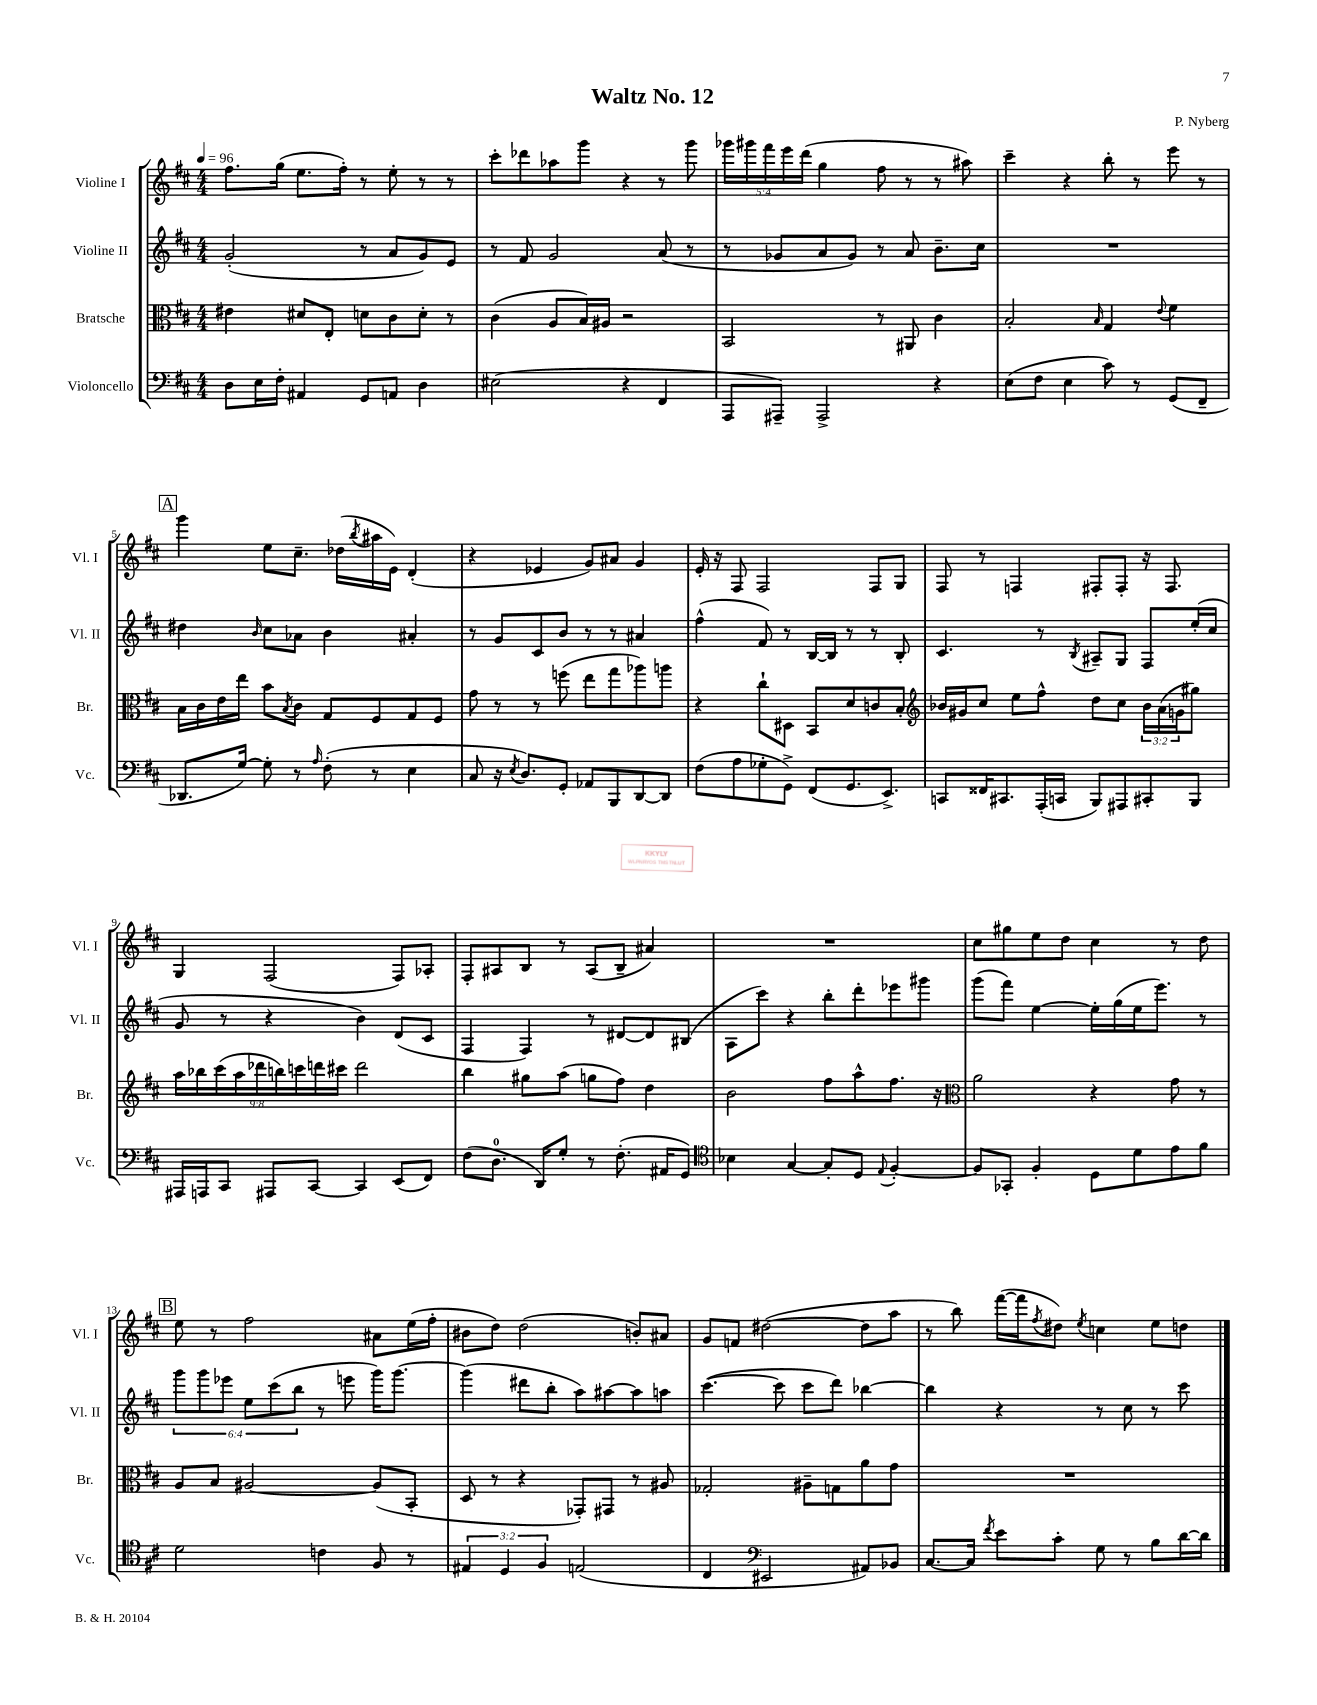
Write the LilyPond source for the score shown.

\header { title = "Waltz No. 12" composer = "P. Nyberg" }
<<
\new StaffGroup <<
\new Staff = "s0" \with { instrumentName = "Violine I" shortInstrumentName = "Vl. I" } {
    \clef treble \key d \major \numericTimeSignature \time 4/4 \override Staff.TupletNumber.text = #tuplet-number::calc-fraction-text \tempo 4 = 96
    fis''8. g''16( e''8. fis''16-.) r8 e''8-. r8 r8 |
    cis'''8-. des'''8 aes''8 g'''8 r4 r8 g'''8 |
    \tuplet 5/4 { ges'''16 gis'''16 fis'''16 e'''16 d'''16( } g''4 fis''8 r8 r8 ais''8) |
    cis'''4-- r4 b''8-. r8 e'''8 r8 |
    \mark \markup { \box "A" } g'''4 e''8 cis''8.-- des''16( \acciaccatura { b''8 } ais''16 e'16) d'4-.( |
    r4 ees'4 g'8) ais'8 g'4 |
    e'16-. r16 fis8 fis2 fis8 g8 |
    fis8 r8 f4 fis8-. fis8-. r16 fis8. |
    g4 fis2( fis8) aes8-. |
    fis8-. ais8 b8 r8 ais8( b8-- ais'4) |
    R1 |
    cis''8 gis''8 e''8 d''8 cis''4 r8 d''8 |
    \mark \markup { \box "B" } e''8 r8 fis''2 ais'8 e''16( fis''16-. |
    bis'8 d''8) d''2( b'8-.) ais'8 |
    g'8 f'8 dis''2~( dis''8 a''8 |
    r8 b''8) fis'''16~( fis'''16 \acciaccatura { fis''8 } dis''8) \acciaccatura { e''8 } c''4 e''8 d''8 \bar "|." |
}
\new Staff = "s1" \with { instrumentName = "Violine II" shortInstrumentName = "Vl. II" } {
    \clef treble \key d \major \numericTimeSignature \time 4/4 \override Staff.TupletNumber.text = #tuplet-number::calc-fraction-text
    g'2-.( r8 a'8 g'8) e'8 |
    r8 fis'8 g'2 a'8( r8 |
    r8 ges'8 a'8 ges'8) r8 a'8 b'8.-- cis''16 |
    R1 |
    \mark \markup { \box "A" } dis''4 \grace { b'16 } cis''8 aes'8 b'4 ais'4-. |
    r8 g'8 cis'8 b'8 r8 r8 ais'4 |
    fis''4-^( fis'8) r8 b16~ b16 r8 r8 b8-. |
    cis'4. r8 \acciaccatura { b8 } ais8-- g8 fis8 e''16-.( cis''16 |
    g'8 r8 r4 b'4) d'8( cis'8 |
    fis4 fis4) r8 dis'8~ dis'8 bis8( |
    a8 cis'''8) r4 b''8-. d'''8-. ees'''8 gis'''8 |
    g'''8( fis'''8) e''4~ e''16-. g''16( e''16 e'''8.) r8 |
    \mark \markup { \box "B" } \tuplet 6/4 { g'''8 g'''8 ees'''8 e''8 cis'''8( b''8 } r8 e'''8 g'''16) g'''8.~ |
    g'''4( dis'''8 b''8-. a''8) ais''8~ ais''8 a''8 |
    cis'''4.~( cis'''8 cis'''8 d'''8) bes''4~ |
    bes''4 r4 r8 cis''8 r8 cis'''8 \bar "|." |
}
\new Staff = "s2" \with { instrumentName = "Bratsche" shortInstrumentName = "Br." } {
    \clef alto \key d \major \numericTimeSignature \time 4/4 \override Staff.TupletNumber.text = #tuplet-number::calc-fraction-text
    eis'4 dis'8 e8-. d'8 cis'8 d'8-. r8 |
    cis'4( a8 b16) ais16 r2 |
    b,2 r8 ais,8 cis'4 |
    b2-. \grace { b16 } g4 \appoggiatura { e'8 } fis'4 |
    \mark \markup { \box "A" } b16 cis'16 e'16 e''16 b'8 \acciaccatura { b8 } cis'8 g8 fis8 g8 fis8 |
    g'8 r8 r8 f''8( e''8 g''8 aes''8) a''8 |
    r4 cis''8-! dis8 b,8 d'8 c'8 b8-. |
    \clef treble bes'16 gis'16 cis''8 e''8 fis''8-^ d''8 cis''8 \tuplet 3/2 { bes'16 a'16( g'16 } gis''8) |
    \tuplet 9/8 { a''16 bes''16 cis'''16( a''16 des'''16 b''16) c'''16 d'''16 cis'''16 } d'''2 |
    b''4 gis''8 a''8( g''8 fis''8) d''4 |
    b'2 fis''8 a''8-^ fis''8. r16 |
    \clef alto a'2 r4 g'8 r8 |
    \mark \markup { \box "B" } a8 b8 ais2~ ais8( b,8-. |
    d8 r8 r4 ges,8-.) gis,8 r8 ais8 |
    ges2-. ais8-- g8 a'8 g'8 |
    R1 \bar "|." |
}
\new Staff = "s3" \with { instrumentName = "Violoncello" shortInstrumentName = "Vc." } {
    \clef bass \key d \major \numericTimeSignature \time 4/4 \override Staff.TupletNumber.text = #tuplet-number::calc-fraction-text
    d8 e16 fis16-. ais,4 g,8 a,8 d4 |
    eis2( r4 fis,4 |
    a,,8 ais,,8--) ais,,2-> r4 |
    e8( fis8 e4 cis'8) r8 g,8( fis,8-- |
    \mark \markup { \box "A" } des,8. g16~) g8-. r8 \grace { a16 } fis8-.( r8 e4 |
    cis8 r16 \acciaccatura { e8 } d8.) g,8-. aes,8 b,,8 d,8~ d,8 |
    fis8( a8 ges8-. g,8->) fis,8( g,8. e,8.->) |
    c,8 fisis,16 cis,8. a,,16-.( c,16 b,,8) ais,,8 cis,8-. b,,8 |
    ais,,16 a,,16 cis,8 ais,,8 cis,8~ cis,4 e,8( fis,8) |
    fis8( d8.-0 d,16) g8-. r8 fis8.-.( ais,16 g,8) |
    \clef tenor bes4 g4~ g8-. d8 \appoggiatura { e8 } fis4~-. |
    fis8 ges,8-. fis4-. d8 d'8 e'8 fis'8 |
    \mark \markup { \box "B" } d'2 c'4 fis8 r8 |
    \tuplet 3/2 { eis4 d4 fis4 } e2( |
    cis4 \clef bass eis,2 ais,8) bes,8 |
    cis8.~ cis16 \acciaccatura { fis'8 } e'8 cis'8-. g8 r8 b8 d'16~ d'16 \bar "|." |
}
>>
>>
